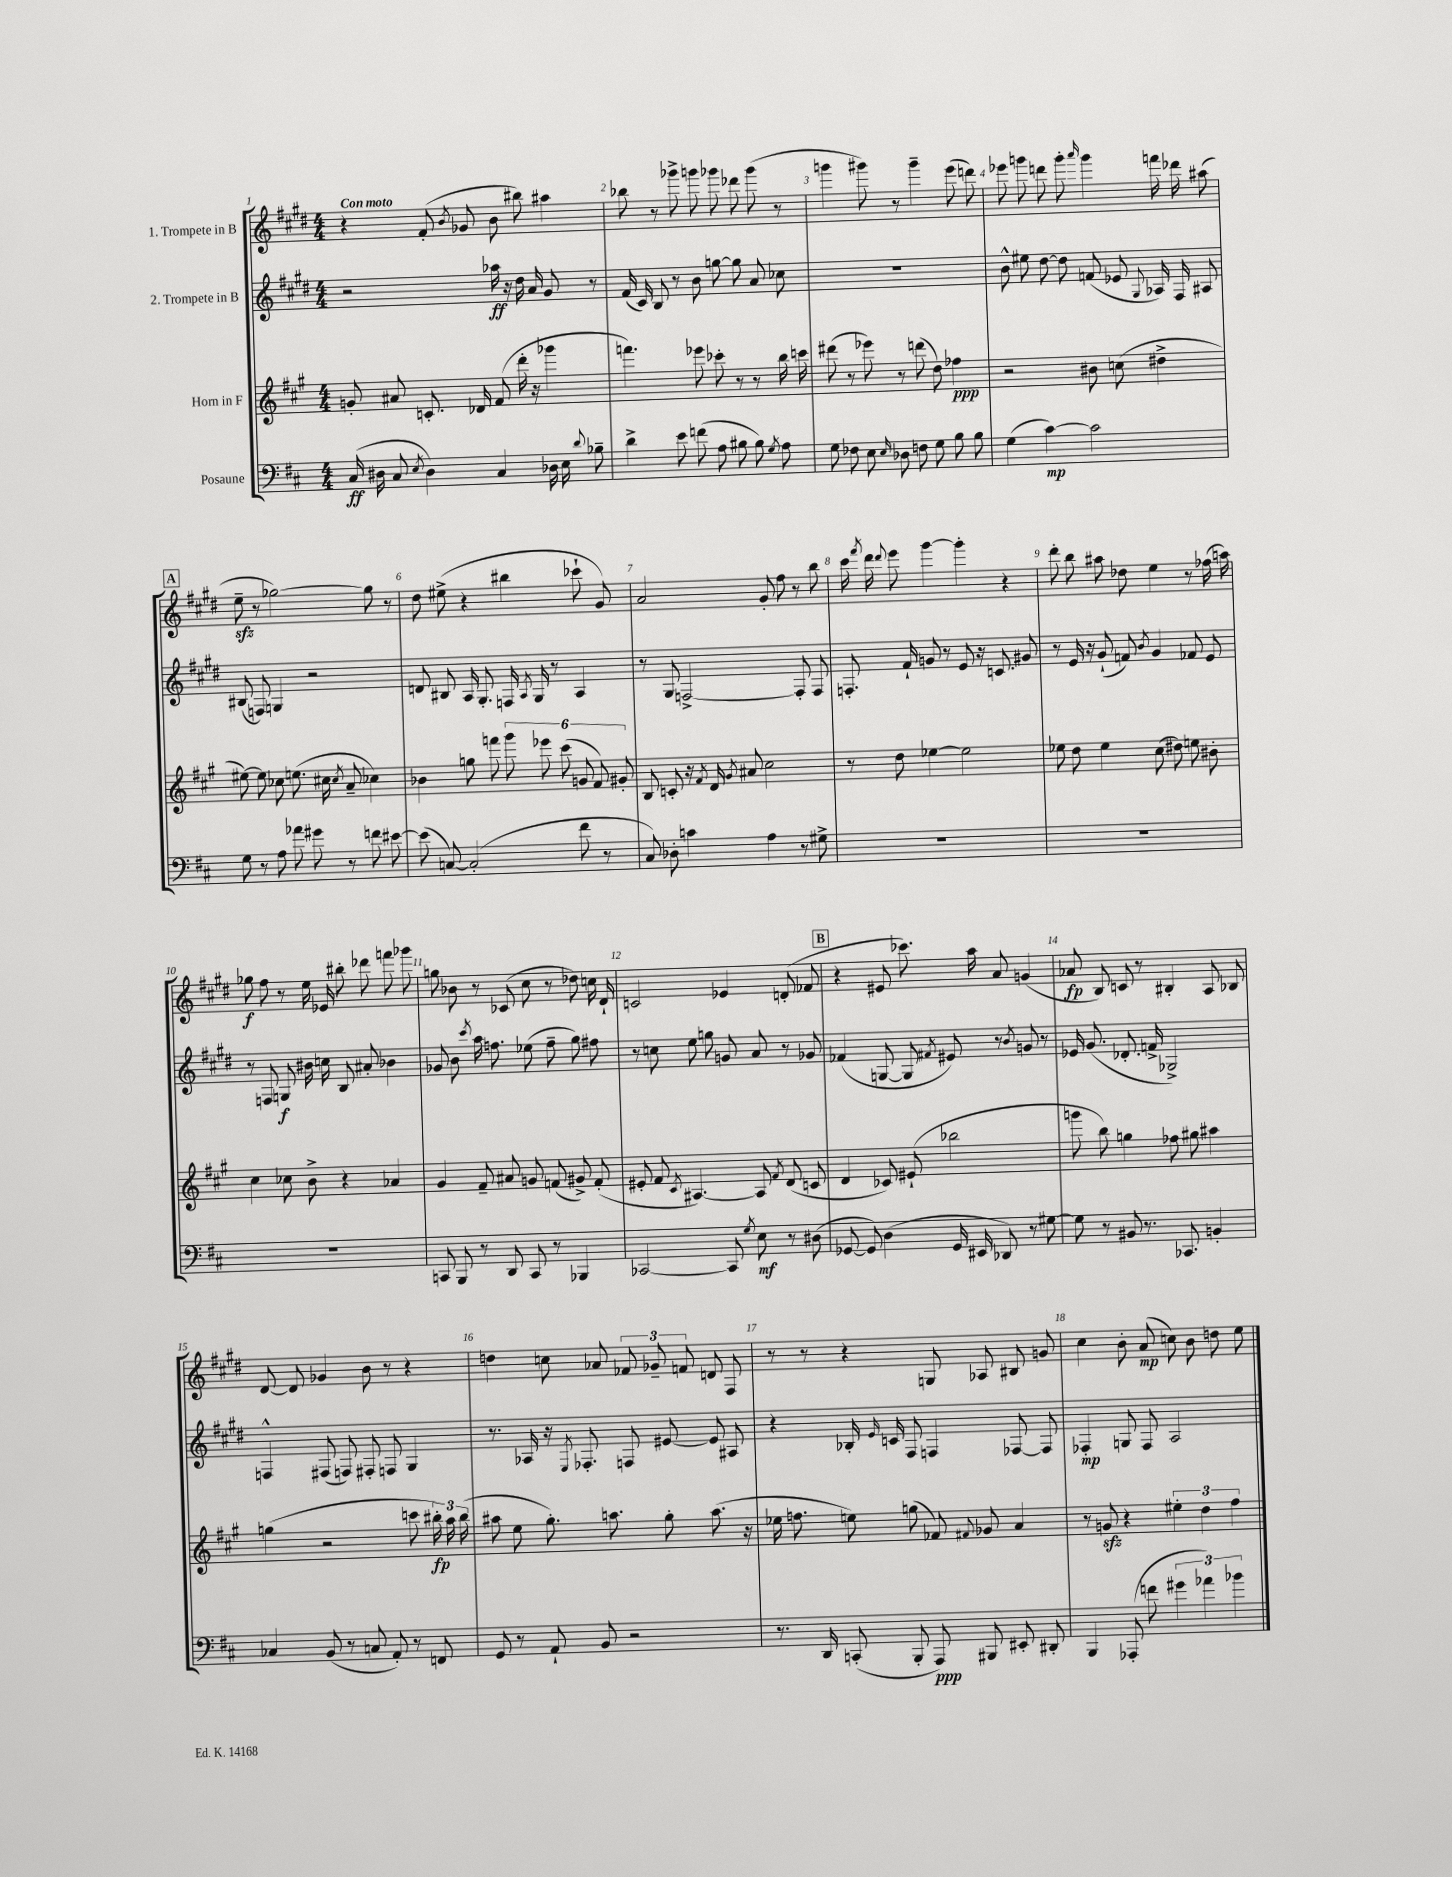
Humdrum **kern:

**kern	**dynam	**kern	**dynam	**kern	**dynam	**kern	**dynam
*part4	*part4	*part3	*part3	*part2	*part2	*part1	*part1
*staff4	*staff4	*staff3	*staff3	*staff2	*staff2	*staff1	*staff1
*I"Posaune	*	*I"Horn in F	*	*I"2. Trompete in B	*	*I"1. Trompete in B	*
*clefF4	*	*clefG2	*	*clefG2	*	*clefG2	*
*k[f#c#]	*	*k[f#c#g#]	*	*k[f#c#g#d#]	*	*k[f#c#g#d#]	*
*M4/4	*	*M4/4	*	*M4/4	*	*M4/4	*
=1	=1	=1	=1	=1	=1	=1	=1
!	!	!	!	!	!	!LO:TX:a:B:t=Con moto	!
(16C#/	ff	8gn'/	.	2r	.	4r	.
16D#X\	.	.	.	.	.	.	.
8C#/	.	8a#X/	.	.	.	.	.
8qE/	.	.	.	.	.	.	.
4D#\)	.	8.cn'/	.	.	.	(8f#'/	.
.	.	.	.	.	.	8qb/	.
.	.	.	.	.	.	8g-X/	.
.	.	16d-X/	.	.	.	.	.
4C#/	.	(8f#/	.	16aa-X\	ff	8b\	.
.	.	.	.	16r	.	.	.
.	.	16ddd'\	.	16dd#\	.	8bb#X\)	.
.	.	16r	.	16a/	.	.	.
16D-X\	.	4ggg-X\	.	8g#/	.	4aa#X\	.
16E\	.	.	.	.	.	.	.
8qqd/	.	.	.	.	.	.	.
8B-X~\	.	.	.	8r	.	.	.
=2	=2	=2	=2	=2	=2	=2	=2
4d^\	.	4.fffn\)	.	(16f#/	.	8bb-X\	.
.	.	.	.	16c#/)	.	.	.
.	.	.	.	8B/	.	8r	.
8e\	.	.	.	8r	.	8ggg-X^\	.
(8fn\	.	8eee-X\	.	8b\	.	8gggn\	.
8A\	.	8ccc-X'\	.	[8ggn\	.	8ggg-X\	.
8B#X\	.	8r	.	8gg\]	.	8ddd-X\	.
8B#\)	.	8r	.	8a/	.	(8ggg-\	.
8qG/	.	.	.	.	.	.	.
8A\	.	16bb\	.	8cc-X\	.	8r	.
.	.	16cccn\	.	.	.	.	.
=3	=3	=3	=3	=3	=3	=3	=3
8G\	.	(8ddd#X\	.	1r	.	4gggn\	.
8F-X\	.	8r	.	.	.	.	.
8E\	.	8eee-X\)	.	.	.	8ggg#X\)	.
16qqE/	.	.	.	.	.	.	.
8D-X\	.	8r	.	.	.	8r	.
8Fn\	.	(8dddn\	.	.	.	4ggg#~\	.
8G\	.	8dd\)	.	.	.	.	.
8B\	.	4ff-X\	ppp	.	.	(8eee\	.
8B\	.	.	.	.	.	8dddn\)	.
=4	=4	=4	=4	=4	=4	=4	=4
(4G\	.	2r	.	8b^^\	.	8eee-X\	.
.	.	.	.	8ee#X\	.	8gggn\	.
[4c#\)	mp	.	.	[8dd#\	.	8dddn\	.
.	.	.	.	8dd#\]	.	8ggg'\	.
.	.	.	.	.	.	16qqaaa/	.
2c#\]	.	8b#X\	.	(8fn/	.	4ggg\	.
.	.	(8ccn\	.	8e-X/	.	.	.
.	.	.	.	8qqG#/	.	.	.
.	.	4dd#X^\	.	16A-X/)	.	16fffn\	.
.	.	.	.	16F#/	.	16ddd-X\	.
.	.	.	.	8A#X/	.	(8aa#X\	.
!!LO:LB:g=z
!!LO:REH:place=s1:t=A
=5	=5	=5	=5	=5	=5	=5	=5
8G\	.	[8ee#X\)	.	(8B#X/	.	8eezz~\	.
8r	.	8ee#\]	.	8Fn/)	.	8r	.
8A\	.	8cc-X\	.	4Gn/	.	[2gg-X\)	.
8a-X\	.	(8.een\	.	.	.	.	.
8g#X\	.	.	.	2r	.	.	.
.	.	16cc#X\	.	.	.	.	.
.	.	8qcc#/	.	.	.	.	.
8r	.	8a~/	.	.	.	.	.
8fn\	.	4cc-X\)	.	.	.	8gg-\]	.
[8e#X\	.	.	.	.	.	8r	.
=6	=6	=6	=6	=6	=6	=6	=6
(8e#\]	.	4b-X\	.	8dn/	.	8dd#\	.
[8Cn/)	.	.	.	8B#X/	.	(8ee#X^\	.
(2C'/]	.	8ggn\	.	16A/	.	4r	.
.	.	.	.	8.G#'/	.	.	.
.	.	8fffn\	.	.	.	.	.
.	.	12ggg#\	.	16Fn/	.	4bb#X\	.
.	.	.	.	8qA/	.	.	.
.	.	.	.	16G#/	.	.	.
.	.	12eee-X\	.	.	.	.	.
.	.	.	.	8r	.	.	.
.	.	(12ccc#\	.	.	.	.	.
8f#\	.	12gn/	.	4A/	.	8ccc-X`\	.
.	.	12f#/)	.	.	.	.	.
8r	.	.	.	.	.	8g#/)	.
.	.	12g#X'/	.	.	.	.	.
=7	=7	=7	=7	=7	=7	=7	=7
8C#/)	.	8B/	.	8r	.	2a/	.
8D-X'\	.	8cn'/	.	8G#/	.	.	.
4cn\	.	16r	.	[2Fn^/	.	.	.
.	.	8qf#/	.	.	.	.	.
.	.	16d/	.	.	.	.	.
.	.	8qg#/	.	.	.	.	.
.	.	8a#X/	.	.	.	.	.
4A\	.	2cc#\	.	.	.	8g#'/	.
.	.	.	.	.	.	8ff#\	.
8r	.	.	.	8F'/]	.	8r	.
8G#X^\	.	.	.	8F/	.	8bb\	.
=8	=8	=8	=8	=8	=8	=8	=8
1r	.	8r	.	8.Fn'/	.	16ccc#\	.
.	.	.	.	.	.	8qfff#/	.
.	.	.	.	.	.	16ddd#\	.
.	.	.	.	.	.	8qqddd#/	.
.	.	8dd\	.	.	.	8eee\	.
.	.	.	.	16f#`/	.	.	.
.	.	[4ee-X\	.	8gn/	.	[4ggg#\	.
.	.	.	.	8r	.	.	.
.	.	2ee-\]	.	8e/	.	4ggg#'\]	.
.	.	.	.	16r	.	.	.
.	.	.	.	8.cn/	.	.	.
.	.	.	.	.	.	4r	.
.	.	.	.	8g#X/	.	.	.
=9	=9	=9	=9	=9	=9	=9	=9
1r	.	8ee-X\	.	8r	.	8ddd#'\	.
.	.	8dd\	.	16e/	.	8bb\	.
.	.	.	.	16r	.	.	.
.	.	4ee-\	.	(8g#`/	.	8aa#X\	.
.	.	.	.	8fn/)	.	8dd-X\	.
.	.	.	.	8qb/	.	.	.
.	.	(8cc#\	.	4g#/	.	4ee\	.
.	.	8dd#X\)	.	.	.	.	.
.	.	8een\	.	8f-X/	.	8r	.
.	.	8b#X'\	.	8e/	.	(16ff-X\	.
.	.	.	.	.	.	16aan\)	.
!!LO:LB:g=z
=10	=10	=10	=10	=10	=10	=10	=10
1r	.	4cc#\	.	8r	.	8gg-X\	f
.	.	.	.	8Fn/	.	8ff#\	.
.	.	8cc-X\	.	8Gn/	f	8r	.
.	.	8b^\	.	16b#X\	.	16ee\	.
.	.	.	.	16ccn\	.	16e-X/	.
.	.	4r	.	8B/	.	8bb#X'\	.
.	.	.	.	8a#X'/	.	8ddd-X\	.
.	.	4a-X/	.	4b-X\	.	8fffn\	.
.	.	.	.	.	.	8ggg-X\	.
=11	=11	=11	=11	=11	=11	=11	=11
8CCn/	.	4g#/	.	8g-X/	.	8ggn\	.
8BBB/	.	.	.	8b\	.	8b-X\	.
.	.	.	.	8qccc#/	.	.	.
8r	.	8f#~/	.	16aa\	.	8r	.
.	.	.	.	8.ffn\	.	.	.
8DD/	.	8a#X/	.	.	.	(8c-X/	.
8CC/	.	8gn/	.	(8ee-X\	.	8cc#\	.
8r	.	(8fn/	.	8ff~\	.	8r	.
4BBB-X/	.	8g#X^/)	.	8gg#\)	.	8dd-X\)	.
.	.	(8f'/	.	8ff#X\	.	16ccn\	.
.	.	.	.	.	.	16d#`/	.
=12	=12	=12	=12	=12	=12	=12	=12
[2CC-X/	.	8e#X'/	.	8r	.	2cn/	.
.	.	8f#/	.	8ccn\	.	.	.
.	.	8qc#/	.	.	.	.	.
.	.	[4.A#X/)	.	8ee\	.	.	.
.	.	.	.	8ggn\	.	.	.
8CC-/]	.	.	.	8gn/	.	4e-X/	.
8qG/	.	.	.	.	.	.	.
8E\	mf	8A#/]	.	8a/	.	.	.
.	.	8qf#/	.	.	.	.	.
8r	.	(8d/	.	8r	.	(8dn'/	.
(8D#X\	.	8cn/	.	8g-X/	.	8f-X/	.
!!LO:REH:place=s1:t=B
=13	=13	=13	=13	=13	=13	=13	=13
[8GG-X/	.	4d/	.	(4f-X/	.	4r	.
8GG-/])	.	.	.	.	.	.	.
(4D\	.	8c-X/)	.	[8Gn/	.	8e#X/	.
.	.	(8e#X`/	.	8G/]	.	8.ccc-X\)	.
.	.	.	.	8qf#X/	.	.	.
16GG-/	.	2bb-X\	.	8e#X/)	.	.	.
16EE#X/	.	.	.	.	.	16aa\	.
8DD-X/)	.	.	.	8r	.	8a/	.
.	.	.	.	8qb/	.	.	.
8r	.	.	.	8gn/	.	(4gn/	.
[8G#X\	.	.	.	8r	.	.	.
=14	=14	=14	=14	=14	=14	=14	=14
8G#\]	.	8gggn\	.	16e-X/	.	8a-X/	fp
.	.	.	.	(8.g#/	.	.	.
8r	.	8bb\)	.	.	.	8B/)	.
8BB#X/	.	4ggn\	.	8.d-X'/	.	8cn/	.
8.r	.	.	.	.	.	8r	.
.	.	.	.	16fn^/	.	.	.
.	.	8ff-X\	.	2G-X^/)	.	4B#X'/	.
8.CC-X/	.	.	.	.	.	.	.
.	.	8gg#X\	.	.	.	.	.
4BBn'/	.	4aa#X\	.	.	.	8A/	.
.	.	.	.	.	.	8B-X/	.
!!LO:LB:g=z
=15	=15	=15	=15	=15	=15	=15	=15
4C-X/	.	(4ggn\	.	4Fn^^/	.	[8d#/	.
.	.	.	.	.	.	8d#/]	.
(8BB/	.	2r	.	(8F#X/	.	4g-X/	.
8r	.	.	.	8Fn/)	.	.	.
8Cn/	.	.	.	8F#X'/	.	8b\	.
8AA'/)	.	.	.	8Fn/	.	8r	.
8r	.	8cccn\	.	4G#/	.	4r	.
8FFn/	.	24bb#X'\)	fp	.	.	.	.
.	.	24aa\	.	.	.	.	.
.	.	(24bb#\	.	.	.	.	.
=16	=16	=16	=16	=16	=16	=16	=16
8GG/	.	8aa#X\	.	8.r	.	4ddn\	.
8r	.	8ee\	.	.	.	.	.
.	.	.	.	16A-X/	.	.	.
8AA`/	.	8.gg#'\)	.	16r	.	8ccn\	.
.	.	.	.	8qE/	.	.	.
.	.	.	.	8.F-X'/	.	.	.
8BB/	.	.	.	.	.	8a-X/	.
.	.	8.aan\	.	.	.	.	.
2r	.	.	.	8Fn/	.	12f-X/	.
.	.	.	.	.	.	12g-X~/	.
.	.	8gg#'\	.	[8e#X/	.	.	.
.	.	.	.	.	.	12fn/	.
.	.	(8.aa\	.	8e#/]	.	8dn/	.
.	.	.	.	8A#X/	.	8F#/	.
.	.	16r	.	.	.	.	.
=17	=17	=17	=17	=17	=17	=17	=17
8.r	.	16ee-X\	.	4r	.	8r	.
.	.	8.ffn\	.	.	.	.	.
.	.	.	.	.	.	8r	.
16DD/	.	.	.	.	.	.	.
(8CCn'/	.	8een\)	.	16B-X'/	.	4r	.
.	.	.	.	16qqe/	.	.	.
.	.	.	.	16cn/	.	.	.
8BBB'/	.	(8ggn\	.	8F#/	.	.	.
8AAA/)	ppp	8f-X/)	.	4Fn/	.	8Gn/	.
.	.	8qqf#X/	.	.	.	.	.
8BBB#X/	.	8g-X/	.	.	.	8A-X/	.
8EE#X'/	.	4a/	.	[8F-X/	.	8B#X/	.
8DD#X'/	.	.	.	8F-/]	.	8gn/	.
=18	=18	=18	=18	=18	=18	=18	=18
4BBB/	.	8r	.	4F-X'/	mp	4cc#\	.
.	.	8gnzz/	.	.	.	.	.
(8AAA-X'/	.	4r	.	8Gn/	.	8b'\	.
8fn\	.	.	.	8F-/	.	(8a/	mp
6g#X\	.	6ee#X'\	.	2A/	.	8ccn\)	.
.	.	.	.	.	.	8b\	.
6a-X\)	.	6dd\	.	.	.	.	.
.	.	.	.	.	.	8ddn\	.
6b-X\	.	6ff#\	.	.	.	.	.
.	.	.	.	.	.	8ee\	.
==	==	==	==	==	==	==	==
*-	*-	*-	*-	*-	*-	*-	*-
